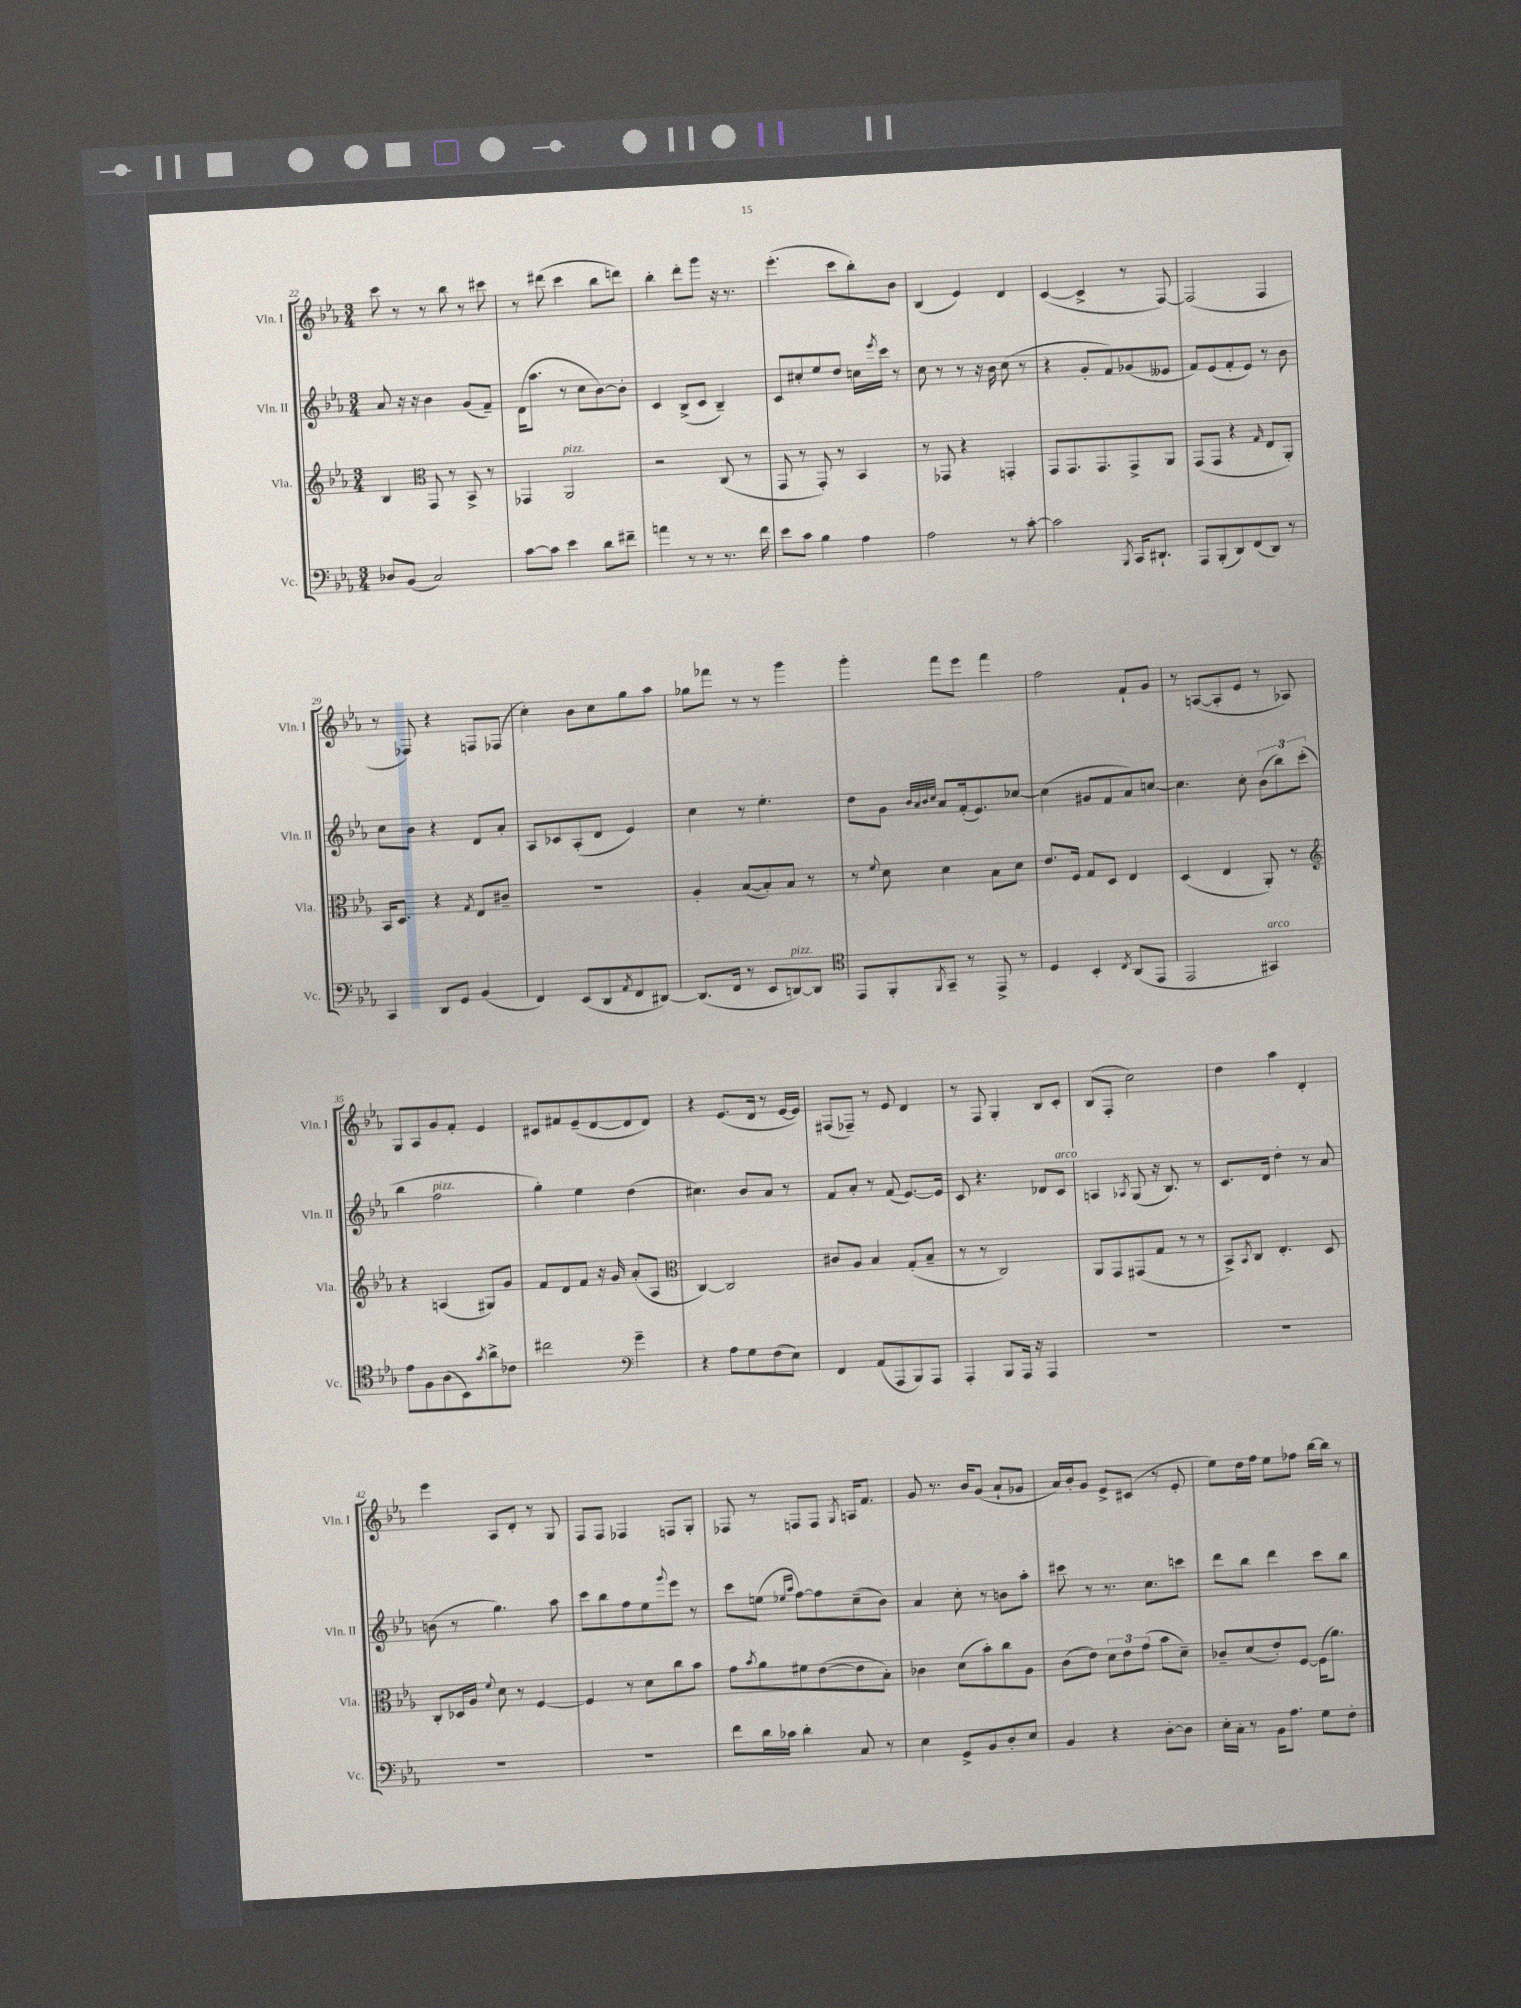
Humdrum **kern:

**kern	**kern	**kern	**kern
*staff4	*staff3	*staff2	*staff1
*clefF4	*clefG2	*clefG2	*clefG2
*k[b-e-a-]	*k[b-e-a-]	*k[b-e-a-]	*k[b-e-a-]
*M3/4	*M3/4	*M3/4	*M3/4
8D-	4B-	8a-	8ccc
(8BB-	.	16r	8r
.	.	16r	.
*	*clefC3	*	*
2C)	8GG	4b-	8r
.	8r	.	8bb-
.	8BB-^	(8g	8r
.	8r	8f~)	8ccc#
=	=	=	=
[8c	4GG-	(16d	8r
.	.	8.aa-	.
8c]	.	.	(8ddd#
4e-	2AA-	8r	4ccc
.	.	8cc	.
8d	.	[8b-)	8bb-
8f#~	.	8b-']	8ddd)
=	=	=	=
4a	2r	4c	4bb-'
8r	.	(8B-^	8ddd'
8r	.	8c	8ggg
8.r	(8C	4B-~)	16r
.	.	.	8.r
.	8r	.	.
16f	.	.	.
=	=	=	=
8e-	8GG	8c	(4.eee-'
8c	8r	8cc#'	.
4B-	8GG')	8ee-	.
.	8r	8dd	8ccc
4A-	4BB-	16cc	8bb-')
.	.	8qeee-	.
.	.	16ccc	.
.	.	8r	8b-
=	=	=	=
2A-	8r	8cc	(4B-
.	8GG-	8r	.
.	4r	8r	4e-)
.	.	16r	.
.	.	16b-	.
8r	4GG'	(8cc	4d
[8c'	.	8r	.
=	=	=	=
2c]	8GG	4r	([4c
.	8.GG	.	.
.	.	8g'	4c^]
.	8.GG	.	.
.	.	8f)	.
8qBBB-	.	.	.
16CC	8GG^	(8g-	8r
8.DD#`	.	.	.
.	8AA-	8e--	[8F)
=	=	=	=
8AAA-	(8GG	8f)	(2F]
(8BBB-'	8GG	(8e-	.
8DD)	4r	8f'	.
(8FF	.	8e-)	.
.	16qqG	.	.
8DD)	8E-	8r	4F
8r	8AA-')	8b-	.
=	=	=	=
4CC	16BB-	8cc	8r
.	8.D	.	.
.	.	8b-	8F-)
8DD	4r	4r	4r
8GG	.	.	.
.	8qG	.	.
(4BB-	8E-	8d	8F
.	8c#~	8a-'	(8F-
=	=	=	=
4FF)	2.r	8A-	4cc')
.	.	8c-	.
(8EE-	.	(8A-'	8b-
8DD	.	8d	8cc
8qAA-	.	.	.
8FF	.	4e-)	8gg
[8DD#)	.	.	8aa-
=	=	=	=
(8.DD#]	4A-'	4cc	8gg-
.	.	.	8fff-
16FF	.	.	.
8r	([8B-	8r	8r
8EE-	8B-'])	4.ee-'	8r
[8DD)	8B-	.	4ggg
8DD]	8r	.	.
=	=	=	=
*clefC4	*	*	*
8EE-	8r	8dd	4ggg'
.	8qqf	.	.
8FF'	8d	8g	.
.	.	32qqb-	.
.	.	32qqa-	.
.	.	32qqb-	.
8qFF	.	32qqcc	.
8GG~	4d	8a-	8fff
8r	.	(16f'	8eee-
.	.	8.e-)	.
8EE-^	8B-	.	4fff
8r	8d	[8cc-	.
=	=	=	=
4D	8.e-	(4cc-]	2ff
.	16F	.	.
4BB-'	8G	8g#	.
.	8D	8f	.
8qC	.	.	.
(8AA-	4E-	8a-)	8f`
8EE-	.	[8cc	8g
=	=	=	=
2EE-	(4D	4.cc]	8r
.	.	.	([8A
.	4E-	.	8A']
.	.	8cc'	8e-
4GG#)	8AA-')	(12b-	8r
.	.	12bb-)	.
.	8r	.	8A-)
.	.	(12ccc'	.
=	=	=	=
*	*clefG2	*	*
8e-	4r	4bb-	8G
8F	.	.	8A-
(8A-	(4A	2ff	8g
8BB-)	.	.	8f'
8qg	.	.	.
8a-^	8G#)	.	4e-
8c-	8g	.	.
=	=	=	=
2cc#	8f	4gg')	8c#
.	8d	.	8f#
.	8f	4ee-	(8e-~
.	16r	.	[8d
.	16g	.	.
*clefF4	*	*	*
4g~	(8a-'	(4dd	8d]
.	8A-	.	8d)
=	=	=	=
*	*clefC3	*	*
4r	[4C)	4.cc#)	4r
8A-	2C]	.	(8.e-
8G	.	8b-	.
.	.	.	16d
(8F	.	8a-	8r
8E-)	.	8r	[16e-
.	.	.	16e-])
=	=	=	=
4FF	8c#	8f	(8F#
.	8A-	8a-'	8F-~)
(8AA-	4B-	8r	8r
8AAA-	.	(8f	8e-
8BBB-)	(8G'	[8.e-)	4d
8AAA-	8B-~	.	.
.	.	16e-]	.
=	=	=	=
4AAA-'	8r	8c	8r
.	8r	4.r	8F
8BBB-	2C)	.	4G'
16AAA-	.	.	.
16r	.	.	.
4AAA-	.	8d-	8B-
.	.	8c	8c'
=	=	=	=
2.r	8AA-	4A	(8B-
.	8GG	.	8F'
.	.	8qA-	.
.	(8GG#	(8G	2cc)
.	8G	16r	.
.	.	8.B-)	.
.	8r	.	.
.	8r	8r	.
=	=	=	=
2.r	8BB-^)	8.c	4dd
.	8qBB-	.	.
.	8C	.	.
.	.	16d	.
.	4.E-'	4dd'	4aa-
.	.	8r	4d'
.	8D	8a-	.
=	=	=	=
2.r	8C'	(8b	4eee-
.	16D-	8r	.
.	16A-	.	.
.	8qqf	.	.
.	8d	4.gg)	8A-
.	8r	.	8d'
.	[4F	.	8r
.	.	8aa-	8G
=	=	=	=
2.r	4F]	8ccc	8F
.	.	8bb-	8F
.	8r	8ff	4F-
.	8d	8ee-	.
.	.	8qqggg	.
.	8cc	8eee-	8F
.	8b-	8r	8G'
=	=	=	=
8f	8g	8ccc	8F-
.	8qb-	.	.
16d	8a-	(8ee	8r
16c-	.	.	.
.	.	16qqee-	.
.	.	16qqaa-	.
4d'	8f#	[8ff)	8F
.	([8e-	8ff]	8F
.	.	.	8qG
8C	8e-]	(8cc~	16A
.	.	.	8.f
8r	8B-')	8b-)	.
=	=	=	=
4E-	4c-	4a-	8g
.	.	.	8.r
8GG^	(8d	8cc'	.
.	.	.	16b-
8BB-	8b-')	8r	(8g
8D'	8cc	8b	8a-`
8E-	8A-	8aa-'	8g-
=	=	=	=
4BB-	(8c	8ccc#	16a-)
.	.	.	16b-'
.	8e-)	8r	8g
4r	12d	8.r	8e-^
.	12e-	.	.
.	.	.	(8c#
.	(12g	.	.
.	.	8.cc	.
[8D'	8b-	.	8r
8D]	8d~)	8ccc	8e-'
=	=	=	=
16E-'	8c-~	8ddd	8ee-)
16C'	.	.	.
8r	(8d	8bb-	16dd
.	.	.	16ff
16BB-	8e-')	4ddd	8ee-
8.A-	.	.	.
.	[8F	.	8ff-
8G	(16F]	8ccc	[16bb-
.	8.a-)	.	16bb-]
8F'	.	8bb-	8r
==	==	==	==
*-	*-	*-	*-
